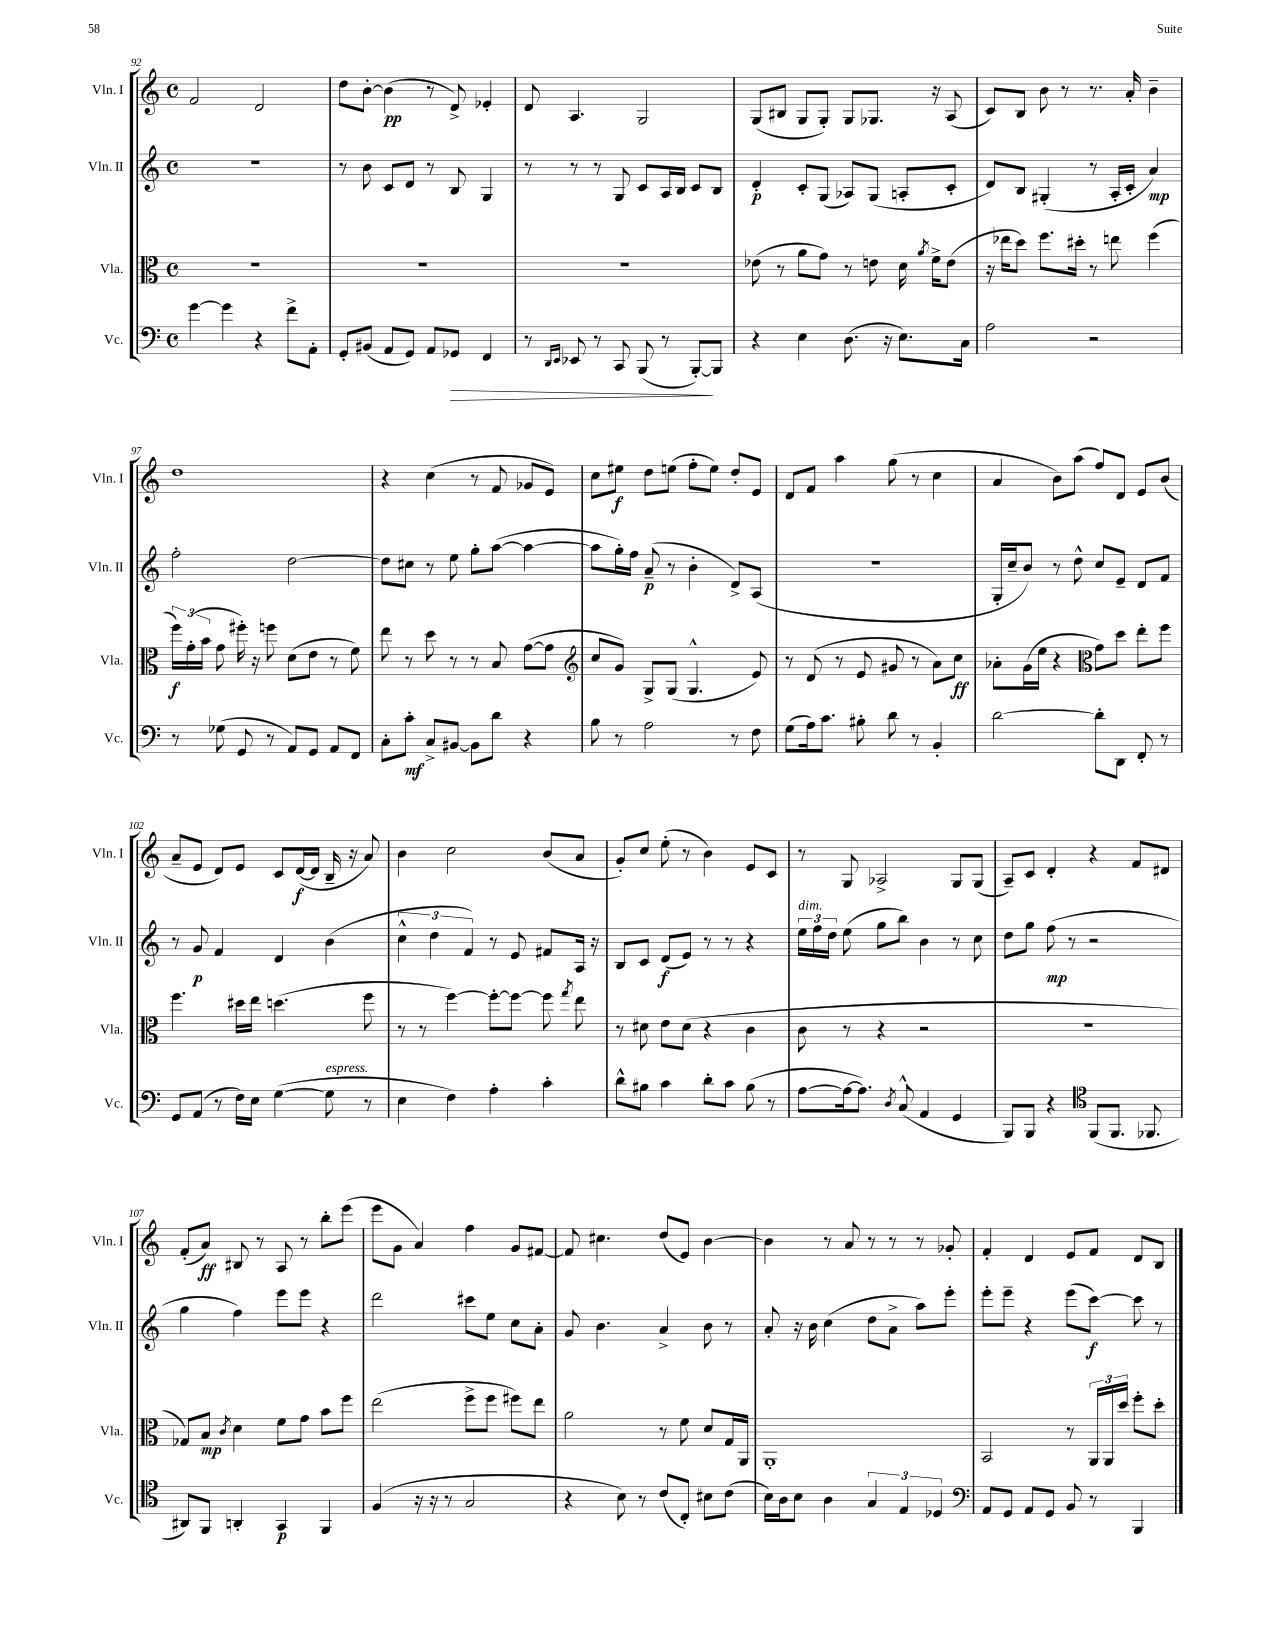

**kern	**dynam	**kern	**dynam	**kern	**dynam	**kern	**dynam
*part4	*part4	*part3	*part3	*part2	*part2	*part1	*part1
*staff4	*staff4	*staff3	*staff3	*staff2	*staff2	*staff1	*staff1
*I"Vc.	*	*I"Vla.	*	*I"Vln. II	*	*I"Vln. I	*
*I'Vc.	*	*I'Vla.	*	*I'Vln. II	*	*I'Vln. I	*
*clefF4	*	*clefC3	*	*clefG2	*	*clefG2	*
*k[]	*	*k[]	*	*k[]	*	*k[]	*
*M4/4	*	*M4/4	*	*M4/4	*	*M4/4	*
*met(c)	*	*met(c)	*	*met(c)	*	*met(c)	*
=92	=92	=92	=92	=92	=92	=92	=92
[4g\	.	1r	.	1r	.	2f/	.
4g\]	.	.	.	.	.	.	.
4r	.	.	.	.	.	2d/	.
8f^\L	.	.	.	.	.	.	.
8AA'\J	.	.	.	.	.	.	.
=93	=93	=93	=93	=93	=93	=93	=93
8GG'/L	.	1r	.	8r	.	8dd\L	.
(8BB#X/J	.	.	.	8b\	.	[8b'\J	.
8AA/L	.	.	.	8c/L	.	(4b\]	pp
8GG/J)	.	.	.	8d/J	.	.	.
8AA/L	.	.	.	8r	.	8r	.
!	!LO:HP:b	!	!	!	!	!	!
8GG-X/J	>	.	.	8B/	.	8d^/)	.
4FF/	.	.	.	4G/	.	4e-X'/	.
=94	=94	=94	=94	=94	=94	=94	=94
8r	.	1r	.	8r	.	8d/	.
16qqDD/LL	.	.	.	.	.	.	.
16qqEE/JJ	.	.	.	.	.	.	.
8EE-X/	.	.	.	8r	.	4.A/	.
8r	.	.	.	8r	.	.	.
8CC/	.	.	.	8G/	.	.	.
(8BBB/	.	.	.	8c/L	.	2G/	.
8r	.	.	.	16A/L	.	.	.
.	.	.	.	16B/JJ	.	.	.
[8BBB'/L)	.	.	.	8c/L	.	.	.
8BBB/J]	]	.	.	8B/J	.	.	.
=95	=95	=95	=95	=95	=95	=95	=95
4r	.	(8e-X\	.	4d'/	p	(8G/L	.
.	.	8r	.	.	.	8B#X/J	.
4E\	.	8a\L	.	8c'/L	.	8G/L	.
.	.	8g\J)	.	(8G/J	.	8G'/J)	.
(8.D\	.	8r	.	8A-X/L)	.	8G/L	.
.	.	8en\	.	(8G/J	.	8.G-X/J	.
16r	.	.	.	.	.	.	.
8.E\L)	.	16d\	.	8An'/L	.	.	.
.	.	8qa/	.	.	.	.	.
.	.	16f^\KL	.	.	.	16r	.
.	.	(8e\J	.	8c'/J	.	(8A/	.
16C\Jk	.	.	.	.	.	.	.
=96	=96	=96	=96	=96	=96	=96	=96
2A\	.	16r	.	8d/L)	.	8c/L)	.
.	.	16ee-X\KL	.	.	.	.	.
.	.	8dd\J)	.	8B/J	.	8B/J	.
.	.	8.ff\L	.	(4G#X'/	.	8b\	.
.	.	.	.	.	.	8r	.
.	.	16dd#X'\Jk	.	.	.	.	.
2r	.	8r	.	8r	.	8.r	.
.	.	8een\	.	16A'/LL	.	.	.
.	.	.	.	16c'/JJ	.	16a'/	.
.	.	(4ff\	.	4a/)	mp	4b~\	.
!!LO:LB:g=z
=97	=97	=97	=97	=97	=97	=97	=97
8r	.	24ff\LL)	f	2ff'\	.	1dd	.
.	.	(24g'\	.	.	.	.	.
.	.	24b\JJ	.	.	.	.	.
(8G-X\	.	8g\	.	.	.	.	.
8GG/	.	16ff#X'\)	.	.	.	.	.
.	.	16r	.	.	.	.	.
8r	.	8ffn\	.	.	.	.	.
8AA/L)	.	(8d\L	.	[2dd\	.	.	.
8GG/J	.	8e\J	.	.	.	.	.
8AA/L	.	8r	.	.	.	.	.
8FF/J	.	8f\)	.	.	.	.	.
=98	=98	=98	=98	=98	=98	=98	=98
8C'\L	.	8ee\	.	8dd\L]	.	4r	.
8c'\J	mf	8r	.	8cc#X\J	.	.	.
8C^/L	.	8dd\	.	8r	.	(4cc\	.
[8BB#X/J	.	8r	.	8ee\	.	.	.
8BB#\L]	.	8r	.	8gg'\L	.	8r	.
8d\J	.	8B/	.	([8aa\J	.	8f/	.
4r	.	([8g\L	.	4aa\_	.	8g-X/L	.
.	.	8g\J]	.	.	.	8e/J)	.
=99	=99	=99	=99	=99	=99	=99	=99
*	*	*clefG2	*	*	*	*	*
8B\	.	8cc/L	.	8aa\L]	.	8cc\L	.
8r	.	8g/J)	.	16gg'\L)	.	8ee#X\J	f
.	.	.	.	16ff\JJ	.	.	.
2A\	.	8G^/L	.	(8a~/	p	8dd\L	.
.	.	(8G/J	.	8r	.	(8een\J	.
.	.	4.G^^/	.	4b'\	.	8ff'\L	.
.	.	.	.	.	.	8ee\J)	.
8r	.	.	.	8d^/L)	.	8dd'/L	.
8F\	.	8e/)	.	(8A/J	.	8e/J	.
=100	=100	=100	=100	=100	=100	=100	=100
(8G\L	.	8r	.	1r	.	8d/L	.
16A\k)	.	(8d/	.	.	.	8f/J	.
8.c\J	.	.	.	.	.	.	.
.	.	8r	.	.	.	4aa\	.
8B#X'\	.	8e/	.	.	.	.	.
8d\	.	8g#X/	.	.	.	(8gg\	.
8r	.	8r	.	.	.	8r	.
4BB'/	.	8a\L)	.	.	.	4cc\	.
.	.	8cc\J	ff	.	.	.	.
=101	=101	=101	=101	=101	=101	=101	=101
[2d\	.	8a-X'\L	.	16G'/LL	.	4a/	.
.	.	.	.	16cc~/J	.	.	.
.	.	(16g\L	.	8b/J)	.	.	.
.	.	16ee\JJ	.	.	.	.	.
.	.	4r	.	8r	.	8b\L)	.
.	.	.	.	8dd^^\	.	(8aa\J	.
*	*	*clefC3	*	*	*	*	*
8d'\L]	.	8g\L)	.	8cc/L	.	8ff/L)	.
8DD\J	.	8dd\J	.	8e~/J	.	8d/J	.
8FF'/	.	8ee'\L	.	8d/L	.	8e/L	.
8r	.	8ff\J	.	8f/J	.	(8b/J	.
!!LO:LB:g=z
=102	=102	=102	=102	=102	=102	=102	=102
8GG/L	.	4.ff\	.	8r	.	8a~/L	.
(8AA/J	.	.	.	8g/	p	8e/J	.
8r	.	.	.	4f/	.	8d/L)	.
16F\LL)	.	16dd#X\LL	.	.	.	8e/J	.
16E\JJ	.	16ee\JJ	.	.	.	.	.
([4G\	.	(4.ddn\	.	4d/	.	8c/L	.
.	.	.	.	.	.	([16d/L	f
.	.	.	.	.	.	16d/JJ]	.
!LO:TX:a:i:t=espress.	!	!	!	!	!	!	!
8G\]	.	.	.	(4b\	.	16B~/	.
.	.	.	.	.	.	16r	.
8r	.	8ff\	.	.	.	8a/)	.
=103	=103	=103	=103	=103	=103	=103	=103
4E\	.	8r	.	6cc^^\	.	4b\	.
.	.	8r	.	.	.	.	.
.	.	.	.	6dd\	.	.	.
4F\)	.	[4ff\)	.	.	.	2cc\	.
.	.	.	.	6f/)	.	.	.
4A'\	.	8ff'\L_	.	8r	.	.	.
.	.	8ff\J_	.	8e/	.	.	.
4c'\	.	8ff\]	.	8f#X/L	.	(8b/L	.
.	.	8qgg/	.	.	.	.	.
.	.	8ee\	.	16A/Jk	.	8a/J	.
.	.	.	.	16r	.	.	.
=104	=104	=104	=104	=104	=104	=104	=104
8d^^\L	.	8r	.	8B/L	.	8g'/L)	.
8B#X\J	.	8d#X\	.	8c/J	.	8cc/J	.
4c\	.	8e\L	.	(8d/L	f	(8ee'\	.
.	.	(8d#\J	.	8e/J)	.	8r	.
8d'\L	.	4r	.	8r	.	4b\)	.
8c\J	.	.	.	8r	.	.	.
(8B#\	.	4c\	.	4r	.	8e/L	.
8r	.	.	.	.	.	8c/J	.
=105	=105	=105	=105	=105	=105	=105	=105
!	!	!	!	!LO:TX:a:i:t=dim.	!	!	!
[8A\L	.	8c\	.	24ee\LL	.	8r	.
.	.	.	.	24ff\	.	.	.
.	.	.	.	24dd\JJ	.	.	.
16A\k_	.	8r	.	(8ee\	.	8G/	.
8.A\J])	.	.	.	.	.	.	.
.	.	4r	.	8gg\L	.	2A-X^/	.
8qD/	.	.	.	.	.	.	.
(8C^^/	.	.	.	8bb\J)	.	.	.
4AA/	.	2r	.	4b\	.	.	.
4GG/	.	.	.	8r	.	8G/L	.
.	.	.	.	8cc\	.	(8G/J	.
=106	=106	=106	=106	=106	=106	=106	=106
8BBB/L)	.	1r	.	8dd\L	.	8A~/L)	.
8BBB/J	.	.	.	8gg\J	.	8c/J	.
4r	.	.	.	(8ff\	mp	4d'/	.
.	.	.	.	8r	.	.	.
*clefC4	*	*	*	*	*	*	*
(8FF/L	.	.	.	2r	.	4r	.
8.FF/J	.	.	.	.	.	.	.
.	.	.	.	.	.	8f/L	.
8.FF-X/	.	.	.	.	.	.	.
.	.	.	.	.	.	8d#X/J	.
!!LO:LB:g=z
=107	=107	=107	=107	=107	=107	=107	=107
8AA#X/L)	.	8G-X/L)	.	4gg\	.	(8f'/L	.
8FF/J	.	8B/J	mp	.	.	8a/J)	ff
.	.	8qc/	.	.	.	.	.
4AAn'/	.	4d\	.	4ff\)	.	8B#X/	.
.	.	.	.	.	.	8r	.
4GG/	p	8f\L	.	8eee\L	.	8A/	.
.	.	8g\J	.	8eee\J	.	8r	.
4FF/	.	8b\L	.	4r	.	8bb'\L	.
.	.	8ff\J	.	.	.	(8eee\J	.
=108	=108	=108	=108	=108	=108	=108	=108
(4F/	.	(2ee\	.	2ddd\	.	8eee\L	.
.	.	.	.	.	.	8g\J	.
16r	.	.	.	.	.	4a/)	.
16r	.	.	.	.	.	.	.
8r	.	.	.	.	.	.	.
2G/	.	8ff^\L	.	8ccc#X\L	.	4ff\	.
.	.	8ff\J	.	8ee\J	.	.	.
.	.	8ff#X\L)	.	8cc\L	.	8g/L	.
.	.	8ee\J	.	8a'\J	.	[8f#X/J	.
=109	=109	=109	=109	=109	=109	=109	=109
4r	.	2a\	.	8g/	.	8f#/]	.
.	.	.	.	4.b\	.	4.cc#X\	.
8B\)	.	.	.	.	.	.	.
8r	.	.	.	.	.	.	.
(8c/L	.	8r	.	4a^/	.	(8dd/L	.
8C'/J)	.	8f\	.	.	.	8e/J)	.
8B#X\L	.	8d/L	.	8b\	.	[4b\	.
(8c\J	.	16G/L	.	8r	.	.	.
.	.	16AA/JJ	.	.	.	.	.
=110	=110	=110	=110	=110	=110	=110	=110
16B\LL)	.	1AA'	.	8a'/	.	4b\]	.
16A\J	.	.	.	.	.	.	.
8B\J	.	.	.	16r	.	.	.
.	.	.	.	16b\	.	.	.
4A\	.	.	.	(4cc\	.	8r	.
.	.	.	.	.	.	8a/	.
6G/	.	.	.	8dd\L	.	8r	.
.	.	.	.	8a^\J	.	8r	.
6E/	.	.	.	.	.	.	.
.	.	.	.	8aa\L)	.	8r	.
6D-X/	.	.	.	.	.	.	.
.	.	.	.	8eee'\J	.	8g-X'/	.
=111	=111	=111	=111	=111	=111	=111	=111
*clefF4	*	*	*	*	*	*	*
8AA/L	.	2BB/	.	8eee'\L	.	4f'/	.
8GG/J	.	.	.	8eee~\J	.	.	.
8AA/L	.	.	.	4r	.	4d/	.
8GG/J	.	.	.	.	.	.	.
8BB/	.	8r	.	(8eee\L	.	8e/L	.
8r	.	24AA/LL	.	[8ccc\J)	f	8f/J	.
.	.	24AA/	.	.	.	.	.
.	.	24dd/JJ	.	.	.	.	.
4BBB/	.	8ff'\L	.	8ccc\]	.	8d/L	.
.	.	8dd'\J	.	8r	.	8B/J	.
==	==	==	==	==	==	==	==
*-	*-	*-	*-	*-	*-	*-	*-
